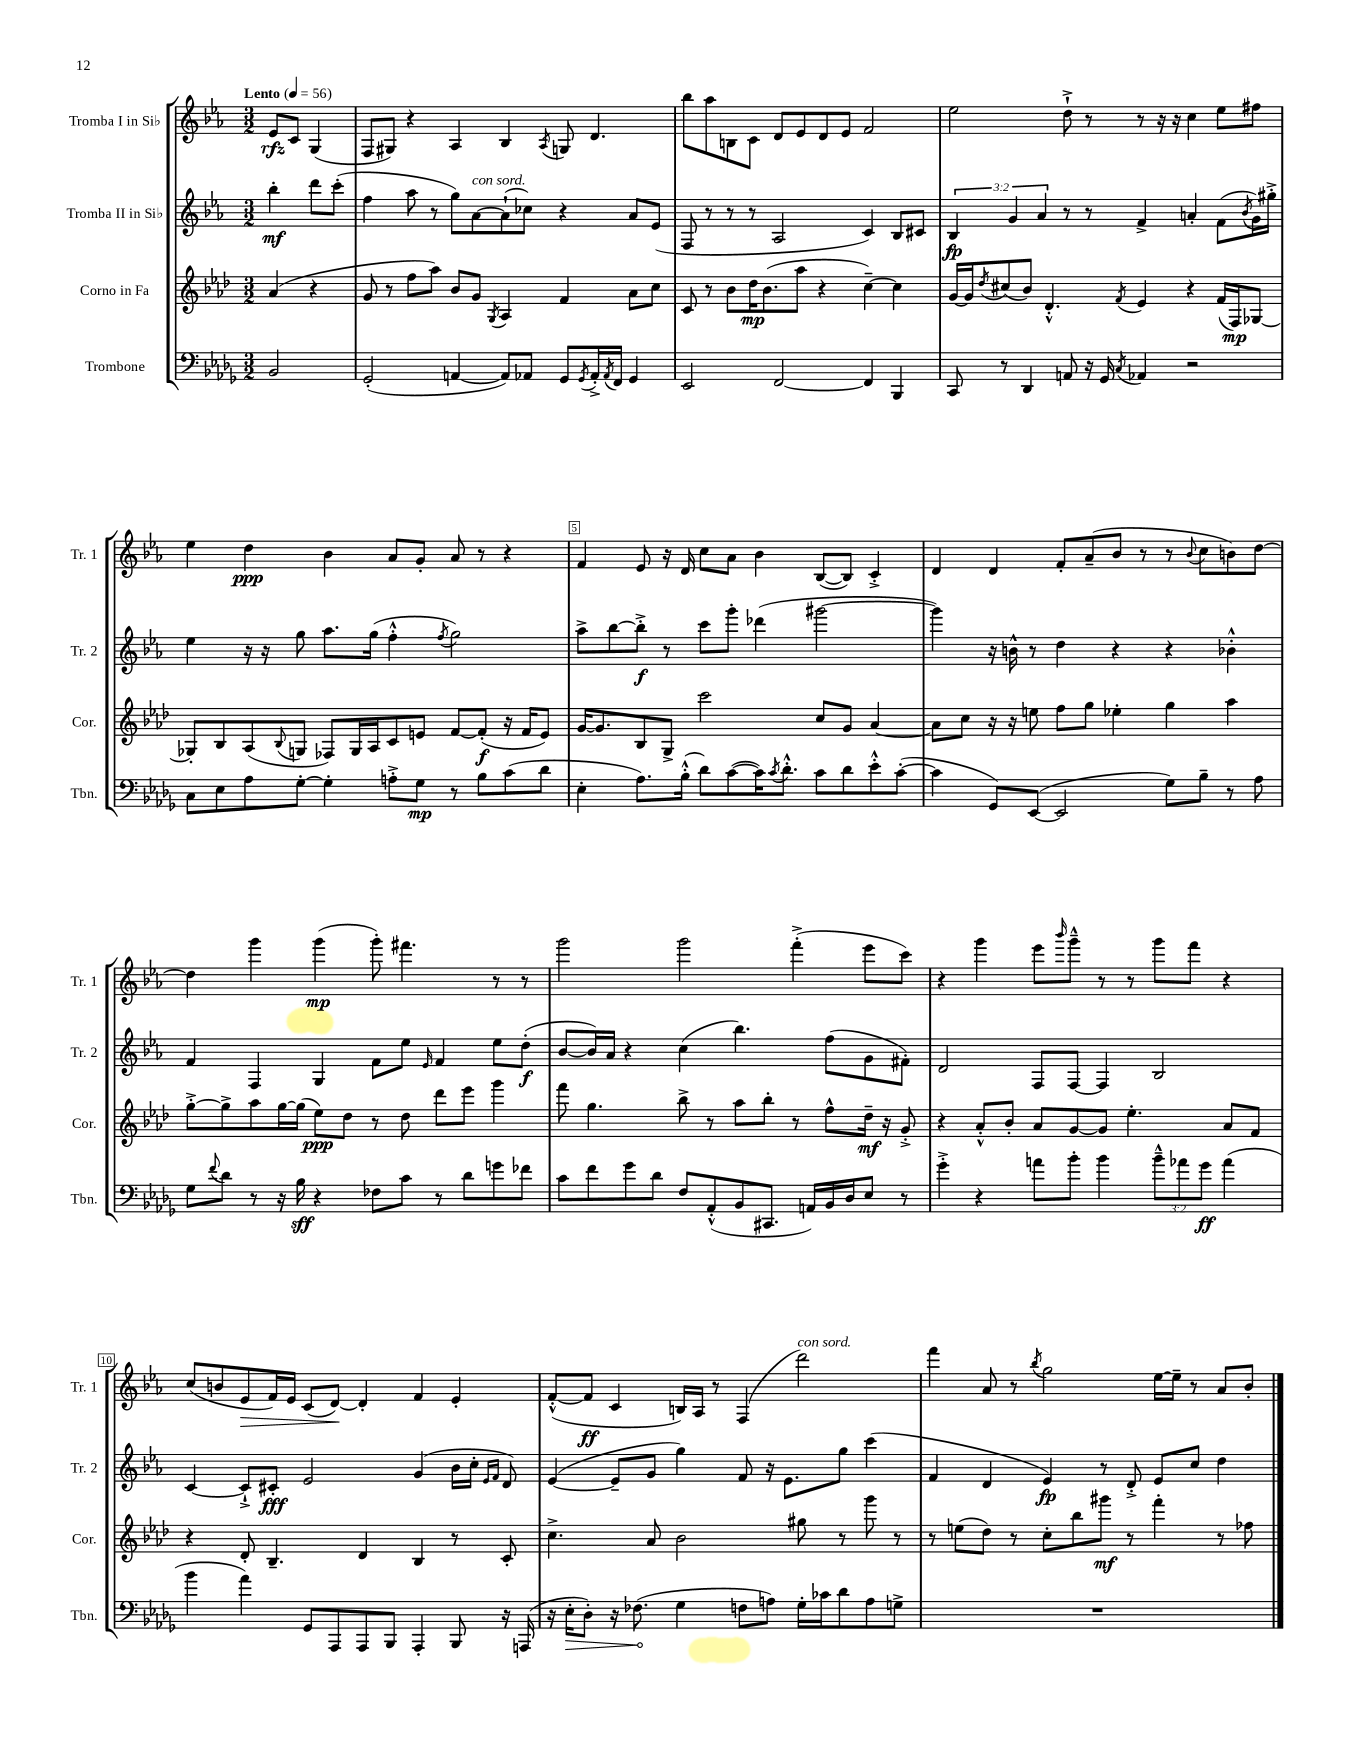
<<
\new StaffGroup <<
\new Staff = "s0" \with { instrumentName = "Tromba I in Sib" shortInstrumentName = "Tr. 1" } {
    \clef treble \key ees \major \numericTimeSignature \time 3/2 \partial 2 \tempo "Lento" 4 = 56
    ees'8\rfz c'8 g4( |
    f8 gis8) r4 aes4 bes4 \acciaccatura { aes8 } g8 d'4. |
    bes''8 aes''8 b8 c'8 d'8 ees'8 d'8 ees'8 f'2 |
    ees''2 d''8-!-> r8 r8 r16 r16 c''4 ees''8 fis''8 |
    ees''4 d''4\ppp bes'4 aes'8 g'8-. aes'8 r8 r4 |
    f'4 ees'8 r16 d'16 c''8 aes'8 bes'4 bes8~( bes8) c'4-.-> |
    d'4 d'4 f'8-. aes'8--( bes'8 r8 r8 \appoggiatura { bes'8 } c''8 b'8) d''8~ |
    d''4 g'''4 g'''4\mp( g'''8-.) fis'''4. r8 r8 |
    g'''2 g'''2 f'''4-.->( ees'''8 c'''8) |
    r4 g'''4 ees'''8 \grace { bes'''16 } g'''8---^ r8 r8 g'''8 f'''8 r4 |
    c''8( b'8 ees'8\> f'16) ees'16 c'8( d'8~\!) d'4-. f'4 ees'4-. |
    f'8~-.-^( f'8\ff c'4 b16) aes16 r8 f4( d'''2^\markup { \italic "con sord." }) |
    f'''4 aes'8 r8 \acciaccatura { bes''8 } g''2 ees''16~ ees''16-- r8 aes'8 bes'8-. \bar "|." |
}
\new Staff = "s1" \with { instrumentName = "Tromba II in Sib" shortInstrumentName = "Tr. 2" } {
    \clef treble \key ees \major \numericTimeSignature \time 3/2 \override Staff.TupletNumber.text = #tuplet-number::calc-fraction-text \partial 2
    bes''4-.\mf d'''8 c'''8-.( |
    f''4 aes''8 r8 g''8) aes'8~^\markup { \italic "con sord." } aes'8-!( ces''8) r4 aes'8 ees'8( |
    f8 r8 r8 r8 aes2 c'4) bes8 cis'8 |
    \tuplet 3/2 { bes4\fp g'4 aes'4 } r8 r8 f'4-> a'4-. f'8( \acciaccatura { bes'8 } g'16) gis''16-.-> |
    ees''4 r16 r16 g''8 aes''8. g''16( f''4-.-^ \acciaccatura { f''8 } g''2) |
    aes''8-> bes''8~ bes''8-.->\f r8 c'''8 g'''8-. des'''4( gis'''2~ |
    gis'''4) r16 b'16-^ r8 d''4 r4 r4 bes'4-.-^ |
    f'4 f4 g4 f'8 ees''8 \grace { ees'16 } f'4 ees''8 d''8-.\f( |
    bes'8~ bes'16) aes'16 r4 c''4( bes''4.) f''8( g'8 fis'8-.) |
    d'2 f8 f8~ f4 bes2 |
    c'4~ c'8-!-> cis'8-.\fff ees'2 g'4( bes'16 c''16-. \grace { ees'16 f'16 } d'8) |
    ees'4~( ees'8-- g'8 g''4) f'8 r16 ees'8. g''8 c'''4( |
    f'4 d'4 ees'4\fp) r8 d'8-.-> ees'8 c''8 d''4 \bar "|." |
}
\new Staff = "s2" \with { instrumentName = "Corno in Fa" shortInstrumentName = "Cor." } {
    \clef treble \key aes \major \numericTimeSignature \time 3/2 \partial 2
    aes'4( r4 |
    g'8 r8 f''8 aes''8) bes'8 g'8 \acciaccatura { g8 } aes4 f'4 aes'8 c''8 |
    c'8 r8 bes'8 des''16\mp bes'8.( aes''8 r4 c''4~--) c''4 |
    g'16~ g'16 \acciaccatura { des''8 } cis''8( bes'8) des'4.-.-^ \acciaccatura { f'8 } ees'4 r4 f'16( f16\mp) ges8~ |
    ges8-. bes8 aes8( \appoggiatura { bes8 } g8 fes8) g16 aes16 c'8 e'8 f'8~ f'8-.\f( r16 f'16 e'8) |
    g'16~ g'8. bes8 g8-> c'''2 c''8 g'8 aes'4~ |
    aes'8 c''8 r16 r16 e''8 f''8 g''8 ees''4-. g''4 aes''4 |
    g''8~-.-> g''8-> aes''8 g''16~ g''16( ees''8\ppp) des''8 r8 des''8 des'''8 ees'''8 g'''4 |
    f'''8 g''4. bes''8-> r8 aes''8 bes''8-. r8 f''8-^ des''16--\mf r16 g'8-.-> |
    r4 aes'8-.-^ bes'8-. aes'8 g'8~ g'8 ees''4.-. aes'8 f'8 |
    r4 des'8-. bes4.-- des'4 bes4 r8 c'8-. |
    c''4.-> aes'8 bes'2 gis''8 r8 g'''8 r8 |
    r8 e''8( des''8) r8 c''8-. bes''8 gis'''8\mf r8 f'''4-. r8 fes''8 \bar "|." |
}
\new Staff = "s3" \with { instrumentName = "Trombone" shortInstrumentName = "Tbn." } {
    \clef bass \key des \major \numericTimeSignature \time 3/2 \override Staff.TupletNumber.text = #tuplet-number::calc-fraction-text \partial 2
    bes,2 |
    ges,2-.( a,4~ a,8) aes,8 ges,8 \acciaccatura { ges,8 } aes,16-.-> \acciaccatura { aes,8 } f,16 ges,4 |
    ees,2 f,2~ f,4 bes,,4 |
    c,8 r8 des,4 a,8 r16 ges,16 \acciaccatura { c8 } aes,4 r2 |
    c8 ees8 aes8 ges8~-. ges4-. a8-.-> ges8\mp r8 bes8 c'8( des'8 |
    ees4-. aes8.) bes16-.-^( des'8) c'8~( c'16) \acciaccatura { c'8 } des'8.-.-^ c'8 des'8 ees'8-.-^ c'8~-.( |
    c'4 ges,8) ees,8~( ees,2 ges8) bes8-- r8 aes8 |
    ges8 \appoggiatura { f'8 } des'8 r8 r16 bes16\sff r4 fes8 c'8 r8 des'8 g'8 fes'8 |
    c'8 f'8 ges'8 des'8 f8 aes,8-.-^( bes,8 cis,8. a,16) bes,16 des16 ees8 r8 |
    ges'4-.-> r4 a'8 bes'8-. bes'4 \tuplet 3/2 { bes'8---^ aes'8 ges'8\ff } aes'4( |
    bes'4 aes'4) ges,8 aes,,8 aes,,8 bes,,8 aes,,4-. bes,,8 r16 a,,16( |
    r16 \once \override Hairpin.circled-tip = ##t ees16-.\> des8-.) r16 fes8.\!( ges4 f8 a8) ges16-. ces'16 des'8 a8 g8-> |
    R1. \bar "|." |
}
>>
>>
\layout { \context { \Score \override BarNumber.break-visibility = ##(#f #t #t) barNumberVisibility = #(every-nth-bar-number-visible 5) \override BarNumber.stencil = #(make-stencil-boxer 0.1 0.3 ly:text-interface::print) } }
